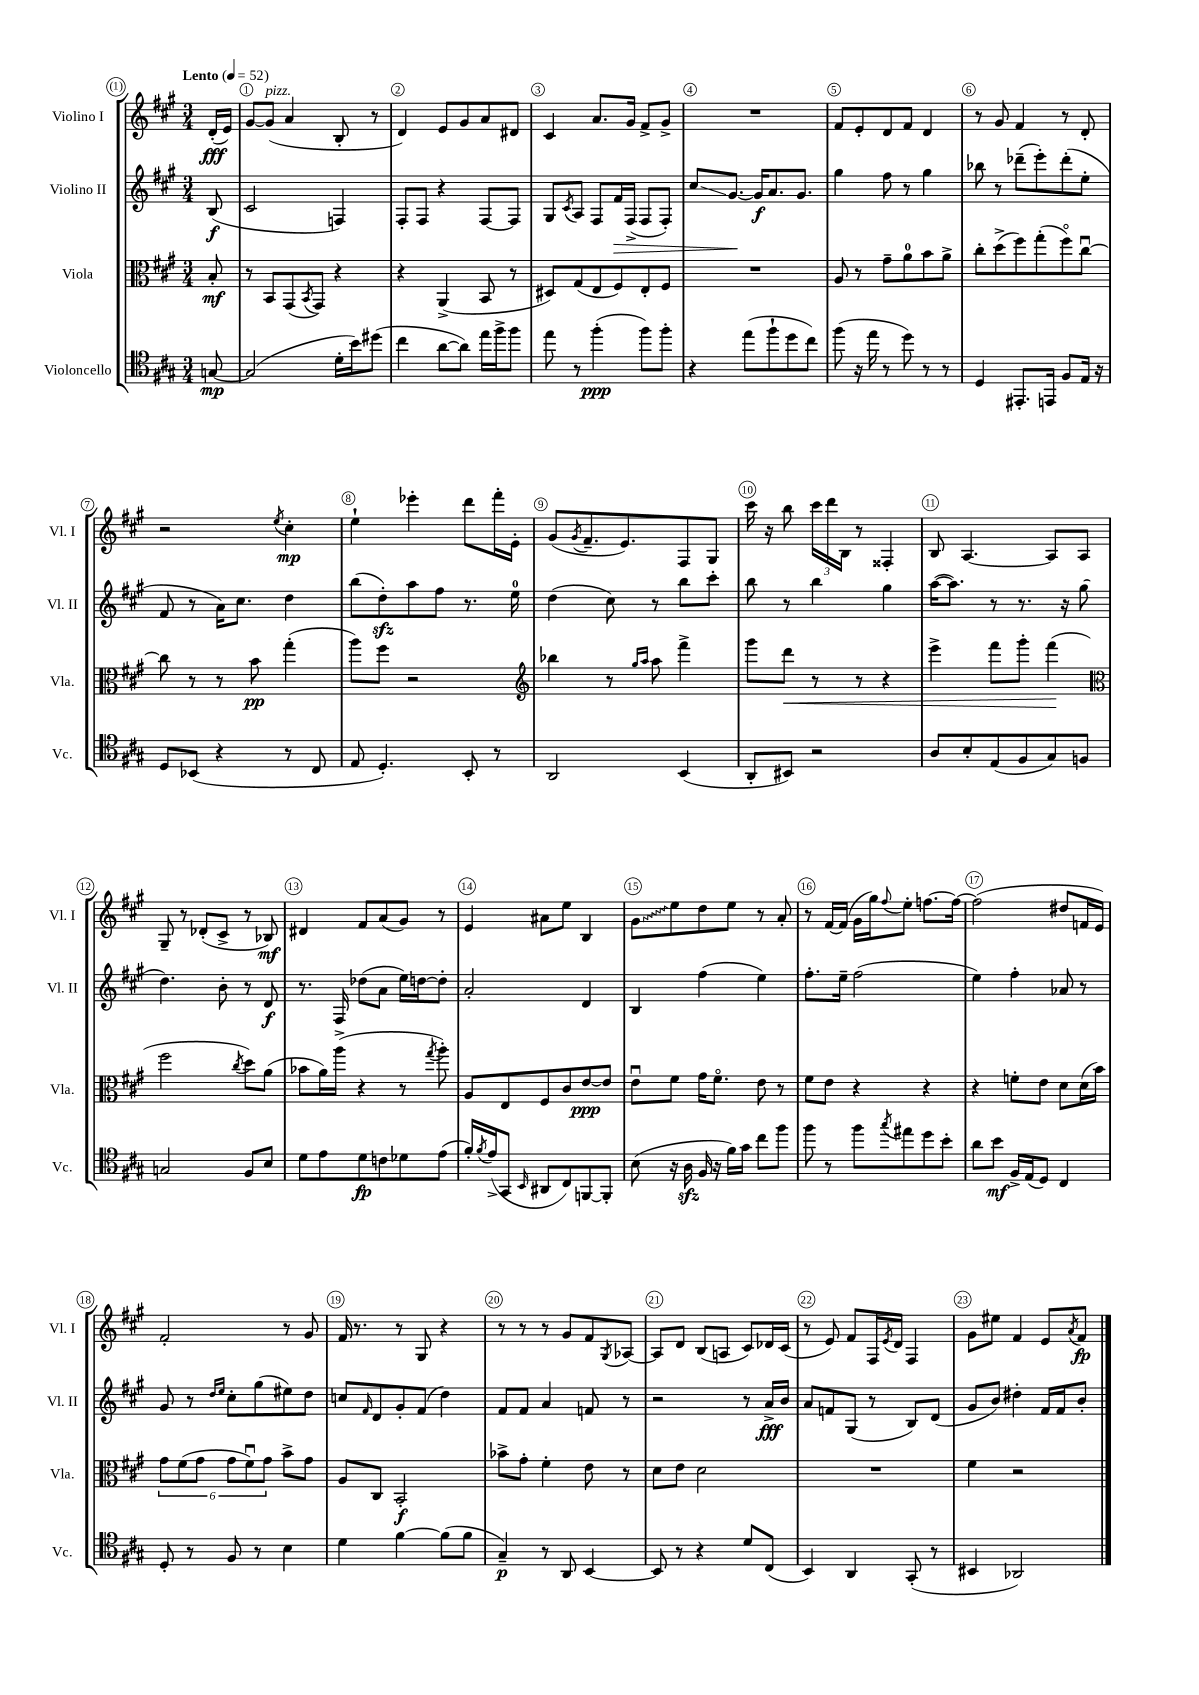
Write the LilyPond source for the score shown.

<<
\new StaffGroup <<
\new Staff = "s0" \with { instrumentName = "Violino I" shortInstrumentName = "Vl. I" } {
    \clef treble \key a \major \numericTimeSignature \time 3/4 \partial 8 \tempo "Lento" 4 = 52
    d'16-.\fff( e'16) |
    gis'8~ gis'8^\markup { \italic "pizz." }( a'4 b8-. r8 |
    d'4) e'8 gis'8 a'8 dis'8 |
    cis'4 a'8. gis'16 fis'8-> gis'8-> |
    R2. |
    fis'8 e'8-. d'8 fis'8 d'4 |
    r8 gis'8 fis'4 r8 d'8-. |
    r2 \acciaccatura { e''8 } cis''4-.\mp |
    e''4-! ees'''4-. d'''8 fis'''16-. e'16-. |
    gis'8( \acciaccatura { gis'8 } fis'8.-- e'8.) fis8 gis8 |
    cis'''16 r16 b''8 \tuplet 3/2 { cis'''16 d'''16 b16 } r8 fisis4-. |
    b8 a4.~ a8 a8 |
    gis8-- r8 des'8-.( cis'8-> r8 bes8\mf) |
    dis'4 fis'8 a'8( gis'8) r8 |
    e'4 ais'8 e''8 b4 |
    \once \override Glissando.style = #'zigzag gis'8\glissando e''8 d''8 e''8 r8 a'8-. |
    r8 fis'16~ fis'16( gis'16 gis''16) \appoggiatura { fis''8 } e''8-. f''8.~ f''16~ |
    f''2( dis''8 f'16 e'16) |
    fis'2-. r8 gis'8 |
    fis'16 r8. r8 gis8 r4 |
    r8 r8 r8 gis'8 fis'8 \acciaccatura { gis8 } aes8~ |
    aes8 d'8 b8( a8 cis'8) des'16 cis'16( |
    r8 e'8) fis'8 fis16 \acciaccatura { e'8 } d'16 fis4 |
    gis'8 eis''8 fis'4 e'8 \acciaccatura { a'8 } fis'8\fp \bar "|." |
}
\new Staff = "s1" \with { instrumentName = "Violino II" shortInstrumentName = "Vl. II" } {
    \clef treble \key a \major \numericTimeSignature \time 3/4 \partial 8
    b8\f( |
    cis'2 f4) |
    fis8-. fis8 r4 fis8~ fis8 |
    gis8 \acciaccatura { cis'8 } a8 fis8 fis'16\> fis16->( fis8 fis8-.) |
    cis''8\glissando gis'8.~\! gis'16\f a'8. gis'8. |
    gis''4 fis''8 r8 gis''4 |
    bes''8 r8 des'''8--( e'''8-.) des'''8-.( e''8-. |
    fis'8 r8 a'16) cis''8. d''4 |
    b''8( d''8-.\sfz) a''8 fis''8 r8. e''16-0 |
    d''4( cis''8) r8 b''8 cis'''8-. |
    b''8 r8 b''4 gis''4 |
    a''16~( a''8.) r8 r8. r16 gis''8( |
    d''4.) b'8-. r8 d'8\f |
    r8. fis16 des''8( a'8 e''16) d''16~ d''8-. |
    a'2-. d'4 |
    b4 fis''4( e''4) |
    fis''8.-. e''16-- fis''2( |
    e''4) fis''4-. aes'8 r8 |
    gis'8 r8 \grace { d''16 e''16 } cis''8-. gis''8( eis''8) d''8 |
    c''8 \grace { fis'16 } d'8 gis'8-. fis'8( d''4) |
    fis'8 fis'8 a'4 f'8 r8 |
    r2 r8 a'16->\fff b'16 |
    a'8 f'8 gis8( r8 b8) d'8( |
    gis'8 b'8) dis''4-. fis'16 fis'16 b'8-. \bar "|." |
}
\new Staff = "s2" \with { instrumentName = "Viola" shortInstrumentName = "Vla." } {
    \clef alto \key a \major \numericTimeSignature \time 3/4 \partial 8
    b8-.\mf |
    r8 b,8 gis,8( \acciaccatura { b,8 } gis,8) r4 |
    r4 a,4->( b,8 r8 |
    dis8) gis8( e8 fis8) e8-. fis8 |
    R2. |
    a8 r8 gis'8-- a'8-0 b'8 a'8-> |
    cis''8-. d''8->( fis''8) gis''8-.( fis''8\flageolet) cis''8~\downbow |
    cis''8 r8 r8 b'8\pp gis''4-.( |
    a''8) fis''8 r2 |
    \clef treble bes''4 r8 \grace { gis''16 a''16 } a''8 fis'''4-> |
    gis'''8 d'''8\< r8 r8 r4 |
    e'''4-> fis'''8 gis'''8-. fis'''4\!( |
    \clef alto fis''2 \acciaccatura { cis''8 } d''8) a'8( |
    bes'8 a'16) a''16->( r4 r8 \acciaccatura { gis''8 } a''8-.) |
    a8 e8 fis8 cis'8 e'8~\ppp e'8 |
    e'8\downbow fis'8 gis'16 fis'8.\flageolet e'8 r8 |
    fis'8 e'8 r4 r4 |
    r4 f'8-. e'8 d'8 d'16( b'16) |
    \tuplet 6/4 { gis'8 fis'8( gis'8 gis'8 fis'8\downbow) gis'8 } b'8-> gis'8 |
    a8 cis8 b,2-.\f |
    bes'8-> gis'8-. fis'4-. e'8 r8 |
    d'8 e'8 d'2 |
    R2. |
    fis'4 r2 \bar "|." |
}
\new Staff = "s3" \with { instrumentName = "Violoncello" shortInstrumentName = "Vc." } {
    \clef tenor \key a \major \numericTimeSignature \time 3/4 \partial 8
    g8~\mp |
    g2( d'16-. b'16) dis''8( |
    cis''4 a'8~ a'8) e''16 fis''16-> fis''8 |
    e''8 r8 fis''4-.\ppp( fis''8) fis''8-. |
    r4 e''8( fis''8-! d''8 cis''8) |
    fis''8( r16 e''16 r8 d''8) r8 r8 |
    d4 eis,8.-. e,16 fis8 e16 r16 |
    d8 bes,8( r4 r8 cis8 |
    e8 d4.-.) b,8-. r8 |
    a,2 b,4( |
    a,8-. bis,8) r2 |
    a8 b8-. e8( fis8 gis8) f8 |
    g2 fis8 b8 |
    d'8 e'8 d'8\fp c'8 des'8 e'8( |
    fis'16-.) \acciaccatura { fis'8 } e'16->( gis,8 \grace { b,16 } ais,8 cis8) f,8~ f,8-. |
    b8( r16 a16\sfz fis16 r16 fis'16) gis'16 cis''8 fis''8 |
    fis''8 r8 fis''8 \acciaccatura { gis''8 } eis''8 d''8 b'8-. |
    a'8 b'8\mf fis16-> e16( d8) cis4 |
    d8-. r8 fis8 r8 b4 |
    d'4 fis'4~ fis'8( fis'8 |
    gis4--\p) r8 a,8 b,4~ |
    b,8 r8 r4 d'8 cis8( |
    b,4) a,4 gis,8-.( r8 |
    bis,4 aes,2) \bar "|." |
}
>>
>>
\layout { \context { \Score \override BarNumber.break-visibility = ##(#f #t #t) barNumberVisibility = #all-bar-numbers-visible \override BarNumber.stencil = #(make-stencil-circler 0.1 0.3 ly:text-interface::print) } }
